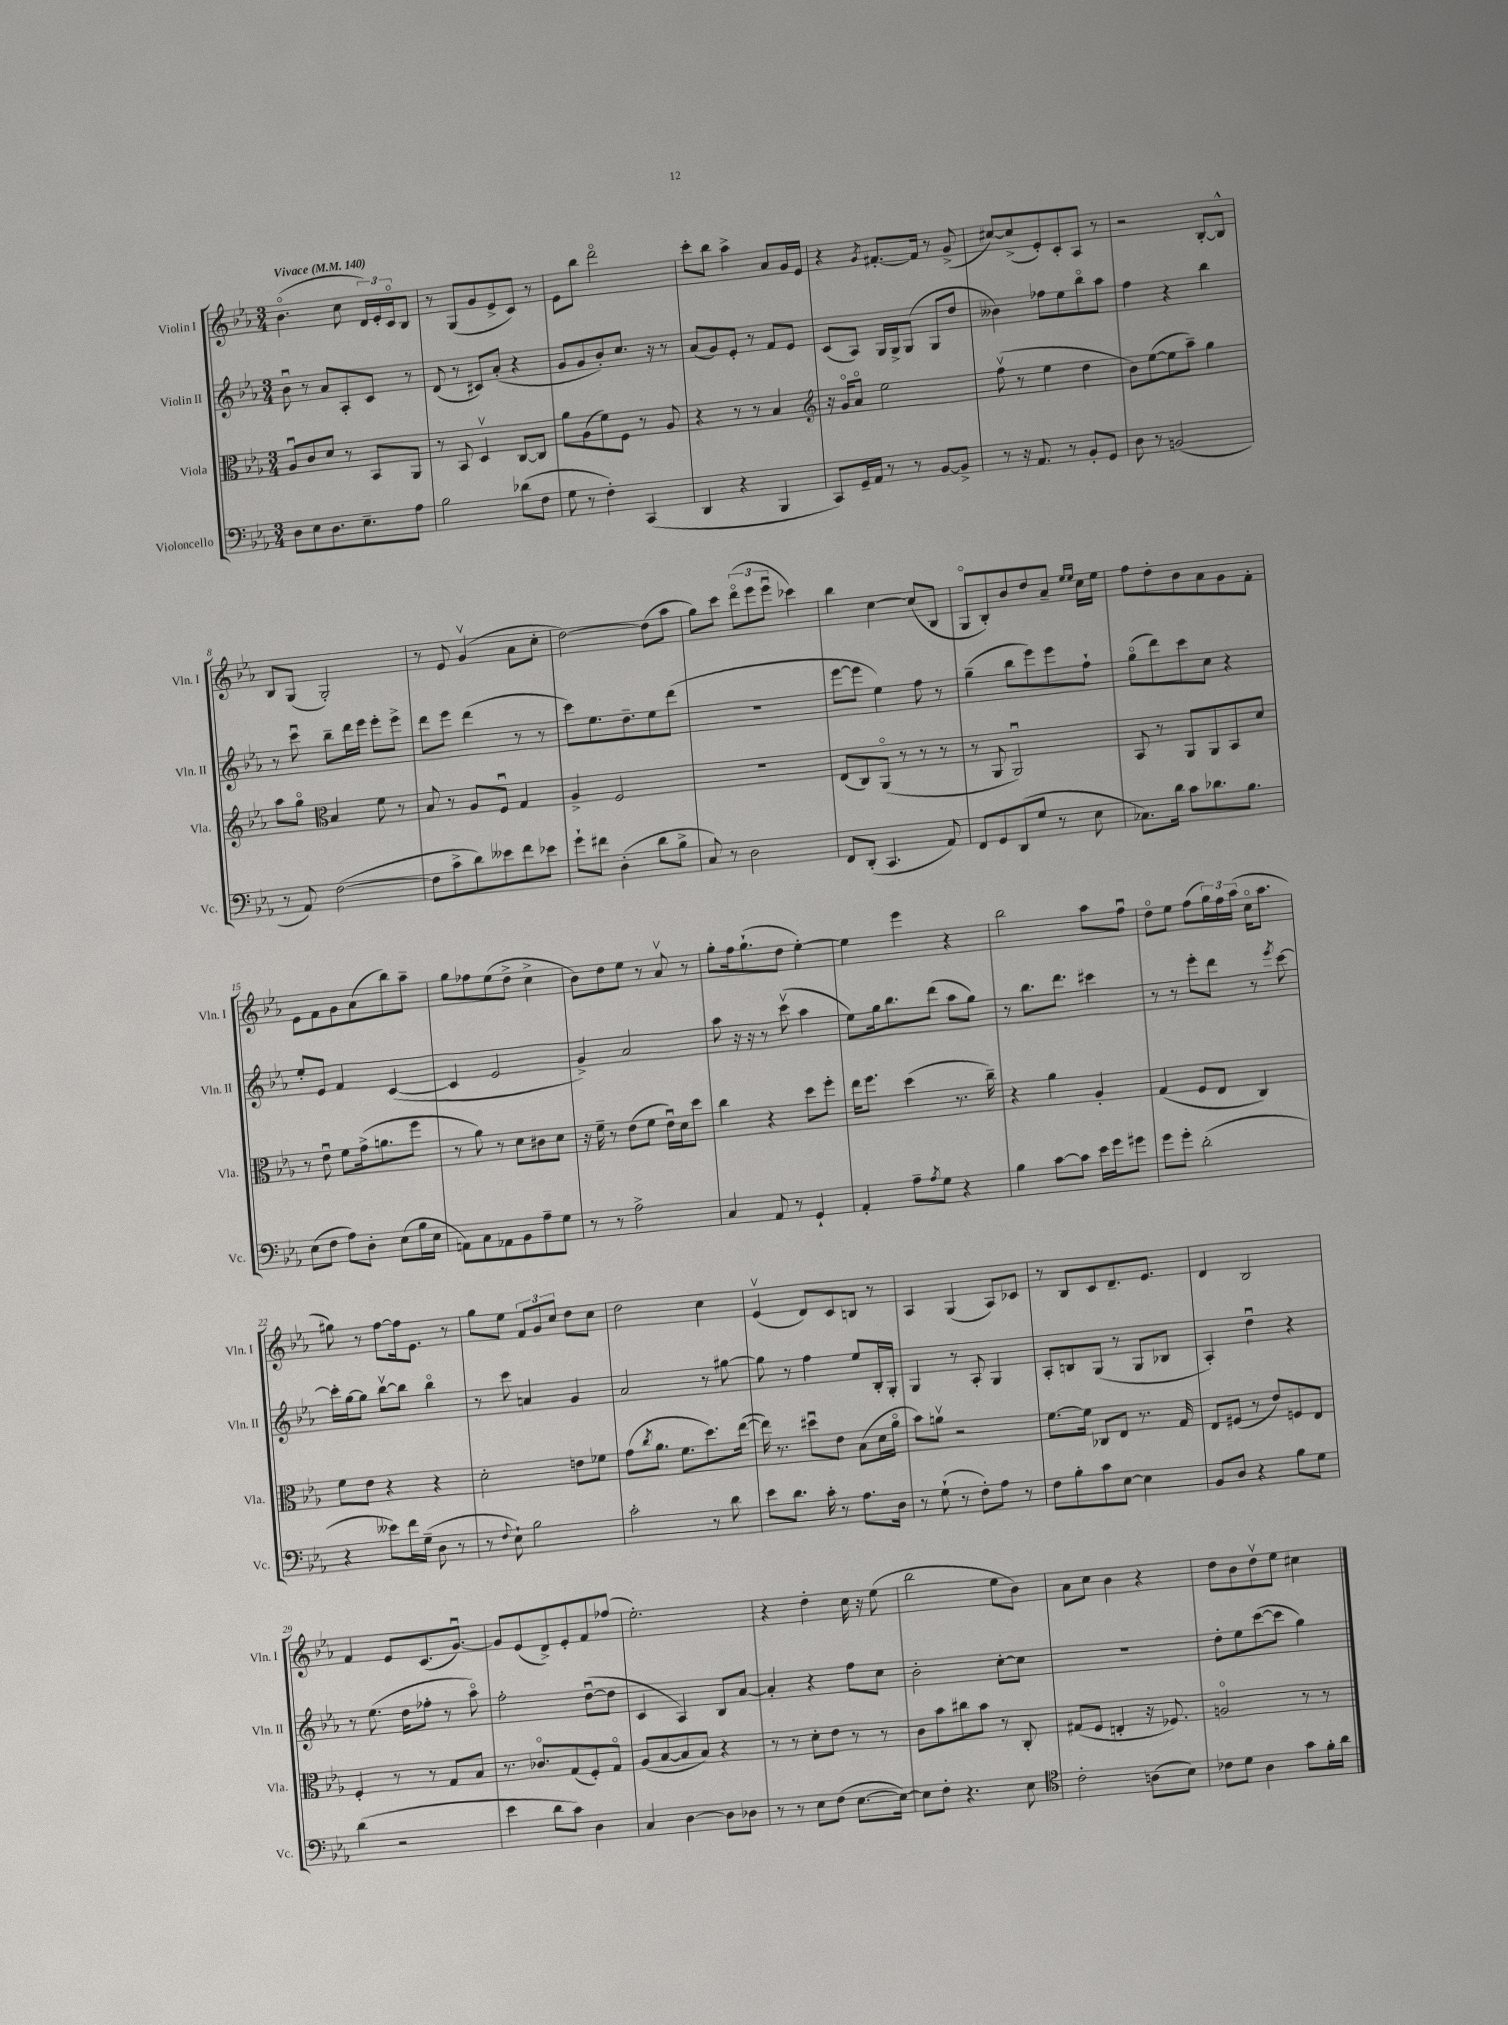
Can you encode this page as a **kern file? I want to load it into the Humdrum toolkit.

**kern	**kern	**kern	**kern
*staff4	*staff3	*staff2	*staff1
*clefF4	*clefC3	*clefG2	*clefG2
*k[b-e-a-]	*k[b-e-a-]	*k[b-e-a-]	*k[b-e-a-]
*M3/4	*M3/4	*M3/4	*M3/4
*MM140	*MM140	*MM140	*MM140
8D	8A-u	8b-u	(4.b-o
8E-	8c	8r	.
8.D	8d	8a-	.
.	8r	8A-'	8cc
8.E-~	.	.	.
.	8BB-	8c	24d)
.	.	.	24e-'
.	.	.	24co
8A-	8AA-	8r	8B-
=	=	=	=
2B-	8r	(8d	8r
.	8BB-	8r	(8G
.	4Dv	8c#)	8g
.	.	(8a-'	8e-^
(8d-	[8C	4r	8c)
8F	8C]	.	8r
=	=	=	=
8G	8a-	8g	8e-
8r	(8A-	8g	8bb-
4F')	8f)	8b-')	2dddo
.	8F	8.cc	.
(4CC	8r	.	.
.	.	16r	.
.	8A-	8r	.
=	=	=	=
4DD	4r	(8a-	8ccc'
.	.	8g)	8bb-
4r	8r	8e-'	4aa-^
.	8r	8r	.
4BBB-	4B-	8f	8a-
.	.	8e-	16g
.	.	.	16e-
=	=	=	=
*	*clefG2	*	*
8CC)	16r	(8c	4r
.	16go	.	.
16GG~	8a-o	8A-)	.
16AA-	.	.	.
.	.	.	8qg
8r	2ee-	16G	[8.f#'
.	.	16G^	.
8r	.	(8G	.
.	.	.	16f#]
[8BB-	.	8G	8r
8BB-^]	.	8dd	(8g^
=	=	=	=
8r	(8ffv	4b--)	[8cc#)
16r	8r	.	(8cc#^]
8.AA-	.	.	.
.	4ee-	8ff-	8e-')
8r	.	8ee-	8c'
8BB-'	4dd	8bb-o	8A-
8GG	.	8aa-	8r
=	=	=	=
8D	8b-)	4ff	2r
8r	([8ee-	.	.
(2BB	8ee-]	4r	.
.	8aa-~)	.	.
.	4gg	4bb-	[8B-'
.	.	.	8B-^^]
=	=	=	=
8r	8aa-	8r	8B-
8AA-)	8ggo	8cccu	(8G
*	*clefC3	*	*
([2F	4B-	8bb-~	2G')
.	.	16ddd	.
.	.	16eee-	.
.	8f	8eee-'	.
.	8r	8eee-^	.
=	=	=	=
8F]	8B-	8ddd	8r
8c^	8r	8eee-	8e-
8d)	8A-	(4ddd	(4gv
8e--	8Fu	.	.
8f	4G	8r	8a-
8e-	.	8r	8cc'
=	=	=	=
8g`	4A-^	8ccc)	[2dd)
8f#	.	8.ee-	.
(4D'	2F	.	.
.	.	8.dd~	.
8d	.	8ee-	(8dd]
8B-^	.	(8ddd	8aa-
=	=	=	=
8C)	2.r	2.r	8gg)
8r	.	.	8ccc
2D	.	.	(12dddo
.	.	.	12eee-
.	.	.	12eee-u
.	.	.	4ccc-)
=	=	=	=
8FF	(8E-	[8eee-	4bb-
(8DD'	8C)	8eee-]	.
4.CC	(8AA-o	4ee-)	[4cc
.	8r	.	.
.	8r	8ff	(8cc]
8AA-)	8r	8r	8B-
=	=	=	=
8FF	8r	(4gg~	8Go
8GG	8AA-	.	8B-')
(8DD	2AA-u)	8bb-	8b-
8G	.	8eee-)	8dd
8r	.	8eee-	8a-~
.	.	.	16qqee-
.	.	.	16qqee-
8E-	.	8ff`	16cc
.	.	.	16ee-
=	=	=	=
8.C-)	8BB-	(8ggo	8ff
.	8r	8ddd)	8dd'
16d	.	.	.
8c	8AA-	8ccc	8b-
8.d-	8AA-	8cc	8a-
.	8BB-	4r	8g
8.B-	.	.	.
.	8d	.	8f'
=	=	=	=
(8E-	8r	8ee-'	8e-
8F	8e-u	8e-	8f
8A-)	8f	4f	8g
8D'	(16g^	.	(8a-
.	8.a	.	.
(8E-	.	([4c	8bb-)
16B-	8ff	.	8aa-~
16E-	.	.	.
=	=	=	=
8AA)	8r	4c]	8gg
8C	8a-)	.	8ff-
8AA-	8r	2e-	(8ee-
8BB-	8d	.	8dd^
8A-~	8c#	.	4cc^
8G	8d	.	.
=	=	=	=
8r	16r	4g^)	8b-)
.	16f~	.	.
8r	8r	.	8dd
2A-^	(8e-	2a-	8ee-
.	8f	.	8r
.	16e-u)	.	8a-v
.	16d	.	.
.	8dd	.	8r
=	=	=	=
4C	4cc	8aa-	8gg'
.	.	16r	16ff
.	.	16r	(8.gg`
8AA-	4r	8r	.
8r	.	(8cccv	8dd
4GG`	8dd	4aa-	[4ee-')
.	8ff'	.	.
=	=	=	=
4AA-'	16ee-	8ee-)	4ee-]
.	8.ff	.	.
.	.	16gg	.
.	.	8.bb-	.
8A-~	(4dd	.	4eee-
8qA-	.	.	.
8G	.	(8ddd	.
4r	8.r	8aa-	4r
.	.	8gg)	.
.	16cc~)	.	.
=	=	=	=
4B-	4r	8r	2bb-
.	.	8.bb-	.
[8c	4a-	.	.
.	.	8.ddd	.
8c]	.	.	.
16e-	4A-'	4ccc#	8aa-
16g	.	.	.
8g#	.	.	8ffu
=	=	=	=
8g	(4G	8r	8ddo
8g'	.	8r	8ee-
(2d'	8F	8eee-'	(8ff
.	8E-	8ddd	24gg)
.	.	.	24ff
.	.	.	(24aa-
.	4C)	8r	16cco
.	.	.	8.aa-
.	.	8qeee-	.
.	.	[8ccc	.
=	=	=	=
4r	8f	16ccc']	8gg#)
.	.	[16gg	.
.	8e-	8gg]	8r
8e--)	4r	[8bb-v	[8ff
16f	.	8bb-]	16ff]
(16G~	.	.	8.e-
8D	4r	4bb-o	.
8r	.	.	8r
=	=	=	=
8r	2d'	8r	8gg
8qqF	.	.	.
8E-`)	.	8ccc	8ee-
2B-	.	4a	12f
.	.	.	12g
.	.	.	12cc
.	8e	4g	8dd
.	8f-	.	8cc
=	=	=	=
2c'	(8g	2a-	2dd
.	8qcc	.	.
.	8.a-	.	.
.	8.f	.	.
8r	8.dd)	8r	4cc
8d	.	[8gg#	.
.	([16ee-	.	.
=	=	=	=
8e-	16ee-])	8gg#]	(4e-v
.	8.r	.	.
8.d	.	8r	.
.	8dd#u	4ff	8d)
16c'	.	.	.
8r	8e-	.	8c
8.A-	(8B-	8ee-	8B
.	16d	16B-'	8r
16D	16a-o	16G'	.
=	=	=	=
8r	8b-)	4G	4A-
(8G`	8av	.	.
8r	2r	8r	(4G
8F')	.	8A-'	.
8A-	.	4G	8A-)
8r	.	.	8c-
=	=	=	=
8F	[8.f	8A-'	8r
8B-'	.	8B	8B-
.	16f]	.	.
8c	8C-	(8G	8c
[8E-	8E-	8r	8.d~
4E-]	8.r	8G	.
.	.	.	8.e-
.	.	8B-	.
.	16G	.	.
=	=	=	=
8BB-	8E-	4A-')	4d
8D	(8F#	.	.
4r	8r	4ddu	2B-
.	8e-)	.	.
8B-	8F	4r	.
8G	8E-	.	.
=	=	=	=
(4d	4F'	8r	4f
.	.	(8.ee-	.
2r	8r	.	8e-
.	.	16dd	.
.	8r	8ff-'	(8.c
.	8G	8r	.
.	.	.	[8.gu)
.	8B-	8aa-o)	.
=	=	=	=
4e-	8.r	2ff'	8g]
.	.	.	(8e-
.	8.c-o	.	.
8d	.	.	8d^)
8c)	(8G	.	8e-'
4D	8F')	([8ddu	8f
.	8Go	8dd]	(8ff-
=	=	=	=
4C	(8A-	4c	2.ee-')
.	[8B-	.	.
[4D	8B-]	4A-)	.
.	8B-)	.	.
8D]	4r	8B-	.
8D-	.	[8a-	.
=	=	=	=
8r	8r	4a-']	4r
8r	8r	.	.
8E-	8d'	4r	4dd'
(8F	8e-	.	.
[8.E-	8r	8ff	16cc
.	.	.	16r
.	8r	8cc	(8ee-
16E-_)	.	.	.
=	=	=	=
8E-]	8c	2b-'	2bb-
8F'	8b-	.	.
4.r	8cc#	.	.
.	8b-	.	.
.	8r	[8cc'	8ee-
8E-	8C'	8cc]	8b-)
=	=	=	=
*clefC4	*	*	*
2c'	(8G#	2.r	8a-
.	8F	.	8cc
.	4E'	.	4b-
(8A	16r	.	4r
.	8.F-)	.	.
8B-)	.	.	.
=	=	=	=
8c-	2Ao	8dd'	8dd
8d	.	8ee-	8b-
4A-	.	([8ccc	8ddv
.	.	8ccc]	8ee-
8g	8r	4gg)	4cc#
16f'	8r	.	.
16a-	.	.	.
==	==	==	==
*-	*-	*-	*-
